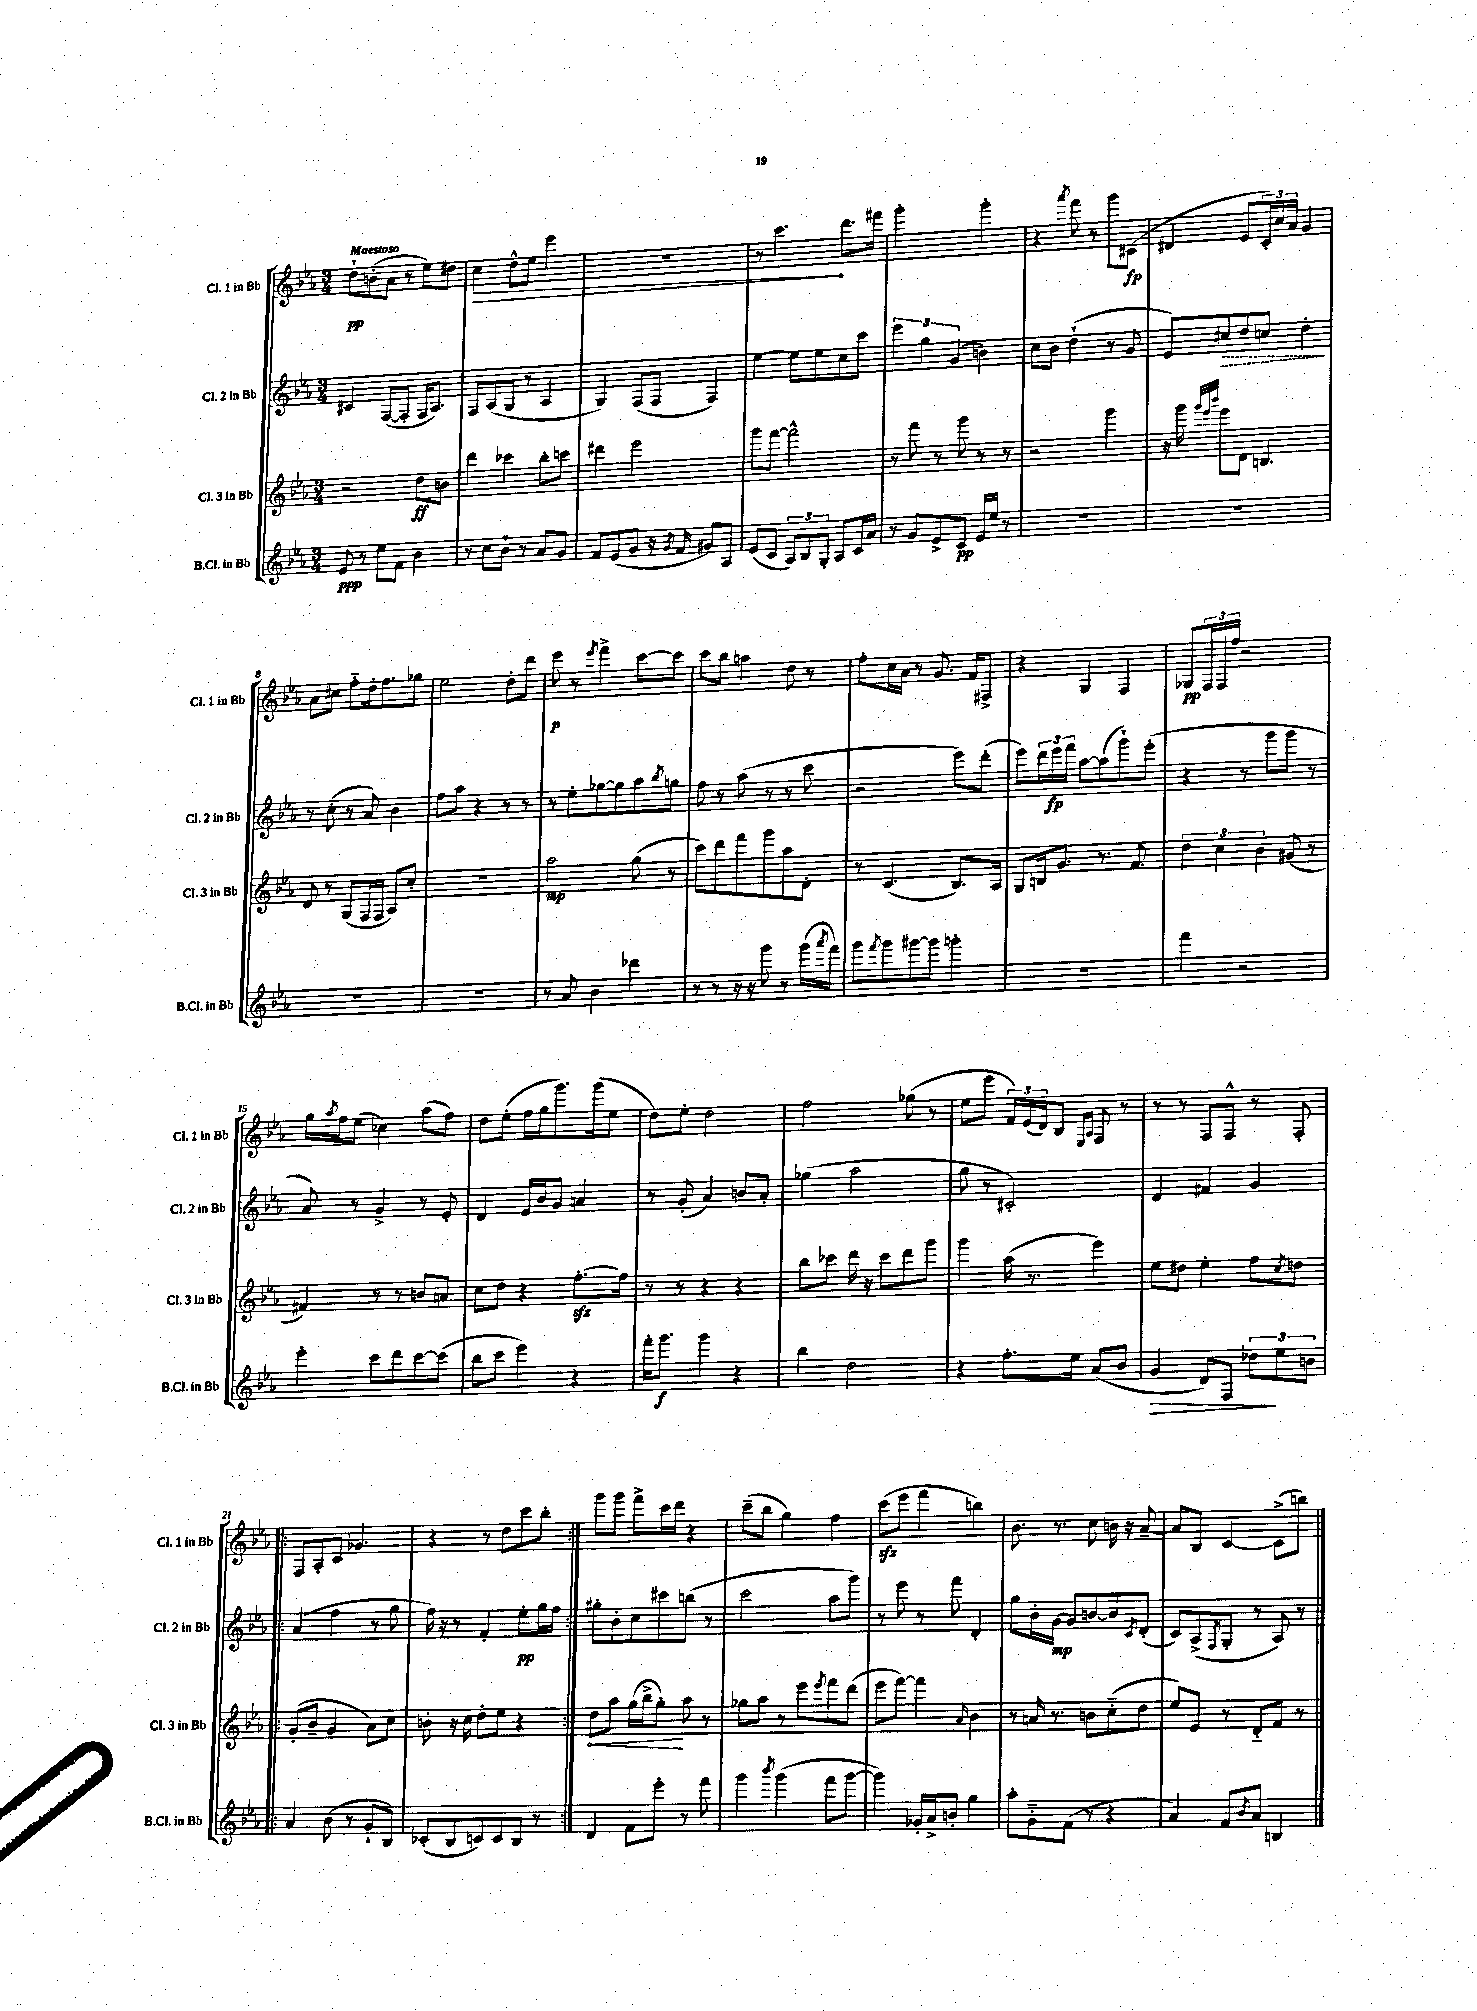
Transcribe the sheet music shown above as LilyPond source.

<<
\new StaffGroup <<
\new Staff = "s0" \with { instrumentName = "Cl. 1 in Bb" shortInstrumentName = "Cl. 1 in Bb" } {
    \clef treble \key ees \major \numericTimeSignature \time 3/4 \tempo "Maestoso"
    d''8-!\pp b'8-.( aes'8 r8 ees''8) dis''8 |
    \once \override Hairpin.circled-tip = ##t c''4\> d''8-^ ees''8 ees'''4 |
    R2. |
    r8 c'''4.\! d'''8. fis'''16 |
    g'''2-. g'''4-. |
    r4 \acciaccatura { aes'''8 } f'''8 r8 g'''8 cis'8\fp( |
    dis'4 ees'8 \tuplet 3/2 { c'16-.) c''16 aes'16 } g'4 |
    aes'8 cis''8 f''8-_ d''16-. f''8. ges''8 |
    ees''2 d''8-. d'''8 |
    ees'''8\p r8 \acciaccatura { ees'''8 } f'''4-> c'''8~ c'''8 |
    c'''8 bes''8 a''4 d''8 r8 |
    f''8-. c''16 aes'16 r8 g'8. f'16 fis8-> |
    r4 g4 f4 |
    ges8\pp \tuplet 3/2 { f16 f16 f''16 } r2 |
    g''16 \acciaccatura { aes''8 } f''16 ees''8( ces''4) aes''8( f''8) |
    d''8 ees''8-.( f''16 g''16 g'''8.) g'''16( ees''8 |
    d''8) ees''8-. d''2 |
    f''2 ges''8( r8 |
    ees''8 ees'''8 \tuplet 3/2 { f'16) ees'16( d'16) } bes8 \grace { ees16 aes16 } f8 r8 |
    r8 r8 f8 f8-^ r8 f8-. |
    \repeat volta 2 { f8 aes8-. c'8 ges'4. |
    r4 r8 d''8 c'''8 bes''8-. | }
    g'''8 g'''8 f'''8-> c'''16 d'''16 r4 |
    c'''8--( bes''8 g''4) f''4 |
    c'''8\sfz( ees'''8 f'''4 b''4) |
    bes'8. r8. c''8 b'16 r16 aes'8~-- |
    aes'8 bes8 c'4~ c'8->( b''8) \bar "|." |
}
\new Staff = "s1" \with { instrumentName = "Cl. 2 in Bb" shortInstrumentName = "Cl. 2 in Bb" } {
    \clef treble \key ees \major \numericTimeSignature \time 3/4
    cis'4 f8~( f8-. f16 aes8.) |
    f8 aes8( g8 r8 aes4 |
    g4) f8( f8 f4) |
    ees''4~ ees''8 ees''8 c''8 c'''8 |
    \tuplet 3/2 { ees'''4 g''4 g'4( } b'4) |
    c''8 bes'8 d''4-!( r8 g'8 |
    ees'8) \once \override Hairpin.style = #'dashed-line cis''8\> d''8 c''8 d''4-.\! |
    r8 c''8-.( r8 aes'8) bes'4 |
    f''8 aes''8 r4 r8 r8 |
    r8 ees''8-. ges''8~ ges''8 aes''8 \acciaccatura { bes''8 } g''8 |
    f''8 r8 aes''8( r8 r8 c'''8 |
    r2 ees'''8) d'''8-.( |
    ees'''8) \tuplet 3/2 { d'''16 ees'''16\fp f'''16 } aes''8~ aes''8( g'''8-!) ees'''8-.( |
    r4 r8 g'''8 g'''8 r8 |
    aes'8) r8 g'4-> r8 ees'8-. |
    d'4 ees'16 bes'16 g'8 a'4 |
    r8 g'8-.( aes'4) b'8 aes'8-. |
    ges''4( aes''2 |
    g''8 r8 cis'2-.) |
    d'4 fis'4 g'4 |
    \repeat volta 2 { aes'4( f''4 r8 g''8 |
    f''16) r16 r8 f'4-. ees''8-.\pp g''16 f''16 | }
    gis''8-. bes'8-. c''8 cis'''8 b''8( r8 |
    c'''2 aes''8 g'''8) |
    r8 ees'''8 r8 f'''8 d'4-. |
    g''8 bes'16-. g'16~\mp g'8 b'8~ b'8 \acciaccatura { c'8 } d'8-.( |
    c'8) aes8->( \acciaccatura { f8 } g8-. r8 aes8) r8 \bar "|." |
}
\new Staff = "s2" \with { instrumentName = "Cl. 3 in Bb" shortInstrumentName = "Cl. 3 in Bb" } {
    \clef treble \key ees \major \numericTimeSignature \time 3/4
    r2 d''8\ff b'8 |
    d'''4 ces'''4 bes''8-. c'''8 |
    dis'''4 ees'''2 |
    g'''8 f'''8~ f'''2-^ |
    r8 f'''8 r8 g'''8 r8 r8 |
    r2 g'''4 |
    r16 g'''16 \grace { g'''32 ees'''32 bes'''32 } ees'''8 d'8 b4. |
    d'8 r8 g8( f16 f16 aes8) c''8-. |
    R2. |
    aes''2\mp g''8( r8 |
    c'''8) d'''8 f'''8 g'''8 aes''8 d'8-. |
    r8 c'4.( bes8.) aes16 |
    g8 b16 g'8. r8. f'8. |
    \tuplet 3/2 { d''4 c''4 bes'4 } gis'8( r8 |
    fis'4) r8 r8 b'8 a'8 |
    c''8 d''8 r4 f''8.~-.\sfz f''16 |
    r8 r8 r4 r4 |
    bes''8 ces'''8 d'''16 r16 ces'''8 d'''8 g'''8 |
    g'''4 aes''16( r8. ees'''4) |
    ees''8 dis''8 ees''4-. f''8 \acciaccatura { c''8 } d''8 |
    \repeat volta 2 { g'8-.( bes'8-- g'4 aes'8) c''8 |
    b'8-. r16 c''16 d''8-. ees''8 r4 | }
    \once \override Hairpin.circled-tip = ##t d''8\< aes''8 g''16( bes''16-> g''8-.\!) aes''8 r8 |
    ges''8 aes''8 r8 ees'''8 \acciaccatura { ees'''8 } f'''8 d'''8( |
    ees'''8 f'''8~) f'''4 \grace { aes'16 } bes'4 |
    r8 a'16 r8. b'8 c''8-_( d''8 |
    ees''8) ees'8 r8 d'8-_ f'8 r8 \bar "|." |
}
\new Staff = "s3" \with { instrumentName = "B.Cl. in Bb" shortInstrumentName = "B.Cl. in Bb" } {
    \clef treble \key ees \major \numericTimeSignature \time 3/4
    ees'8\ppp r8 ees''8 f'8 bes'4 |
    r8 c''8 bes'8-! r8 aes'8 g'8 |
    f'8 ees'8( g'8 r16 \acciaccatura { g'8 } f'16 gis'8) aes8 |
    ees'8( c'8 \tuplet 3/2 { aes8) bes8 g8-. } aes8 c'16 aes'16 |
    r8 g'8 ees'8-> c'8\pp ees'16 ees''16 r8 |
    R2. |
    R2. |
    R2. |
    R2. |
    r8 aes'8 bes'4 des'''4 |
    r8 r8 r16 r16 g'''8 r8 g'''16( \acciaccatura { aes'''8 } f'''16) |
    g'''8 \acciaccatura { f'''8 } g'''8 gis'''8~ gis'''8 g'''4-. |
    R2. |
    f'''4 r2 |
    ees'''4-. c'''8 d'''8 c'''8~ c'''8( |
    bes''8 c'''8 ees'''4) r4 |
    f'''16-. g'''8.\f g'''4 r4 |
    bes''4 d''2 |
    r4 f''8.-. ees''16 aes'8( bes'8 |
    g'4\> d'8) f8 \tuplet 3/2 { des''8\! ees''8 b'8 } |
    \repeat volta 2 { aes'4 bes'8( r8 g'8-! bes8) |
    ces'8-.( bes8 c'8) c'8 bes8 r8 | }
    d'4 f'8 ees'''8-. r8 f'''8 |
    g'''4 \acciaccatura { bes'''8 } g'''4( f'''8 g'''8~ |
    g'''4) ges'16-. aes'16-> b'8-. g''4 |
    aes''8-. g'8-_ f'8( r8 r4 |
    aes'4) f'8 \acciaccatura { bes'8 } aes'8 b4 \bar "|." |
}
>>
>>
